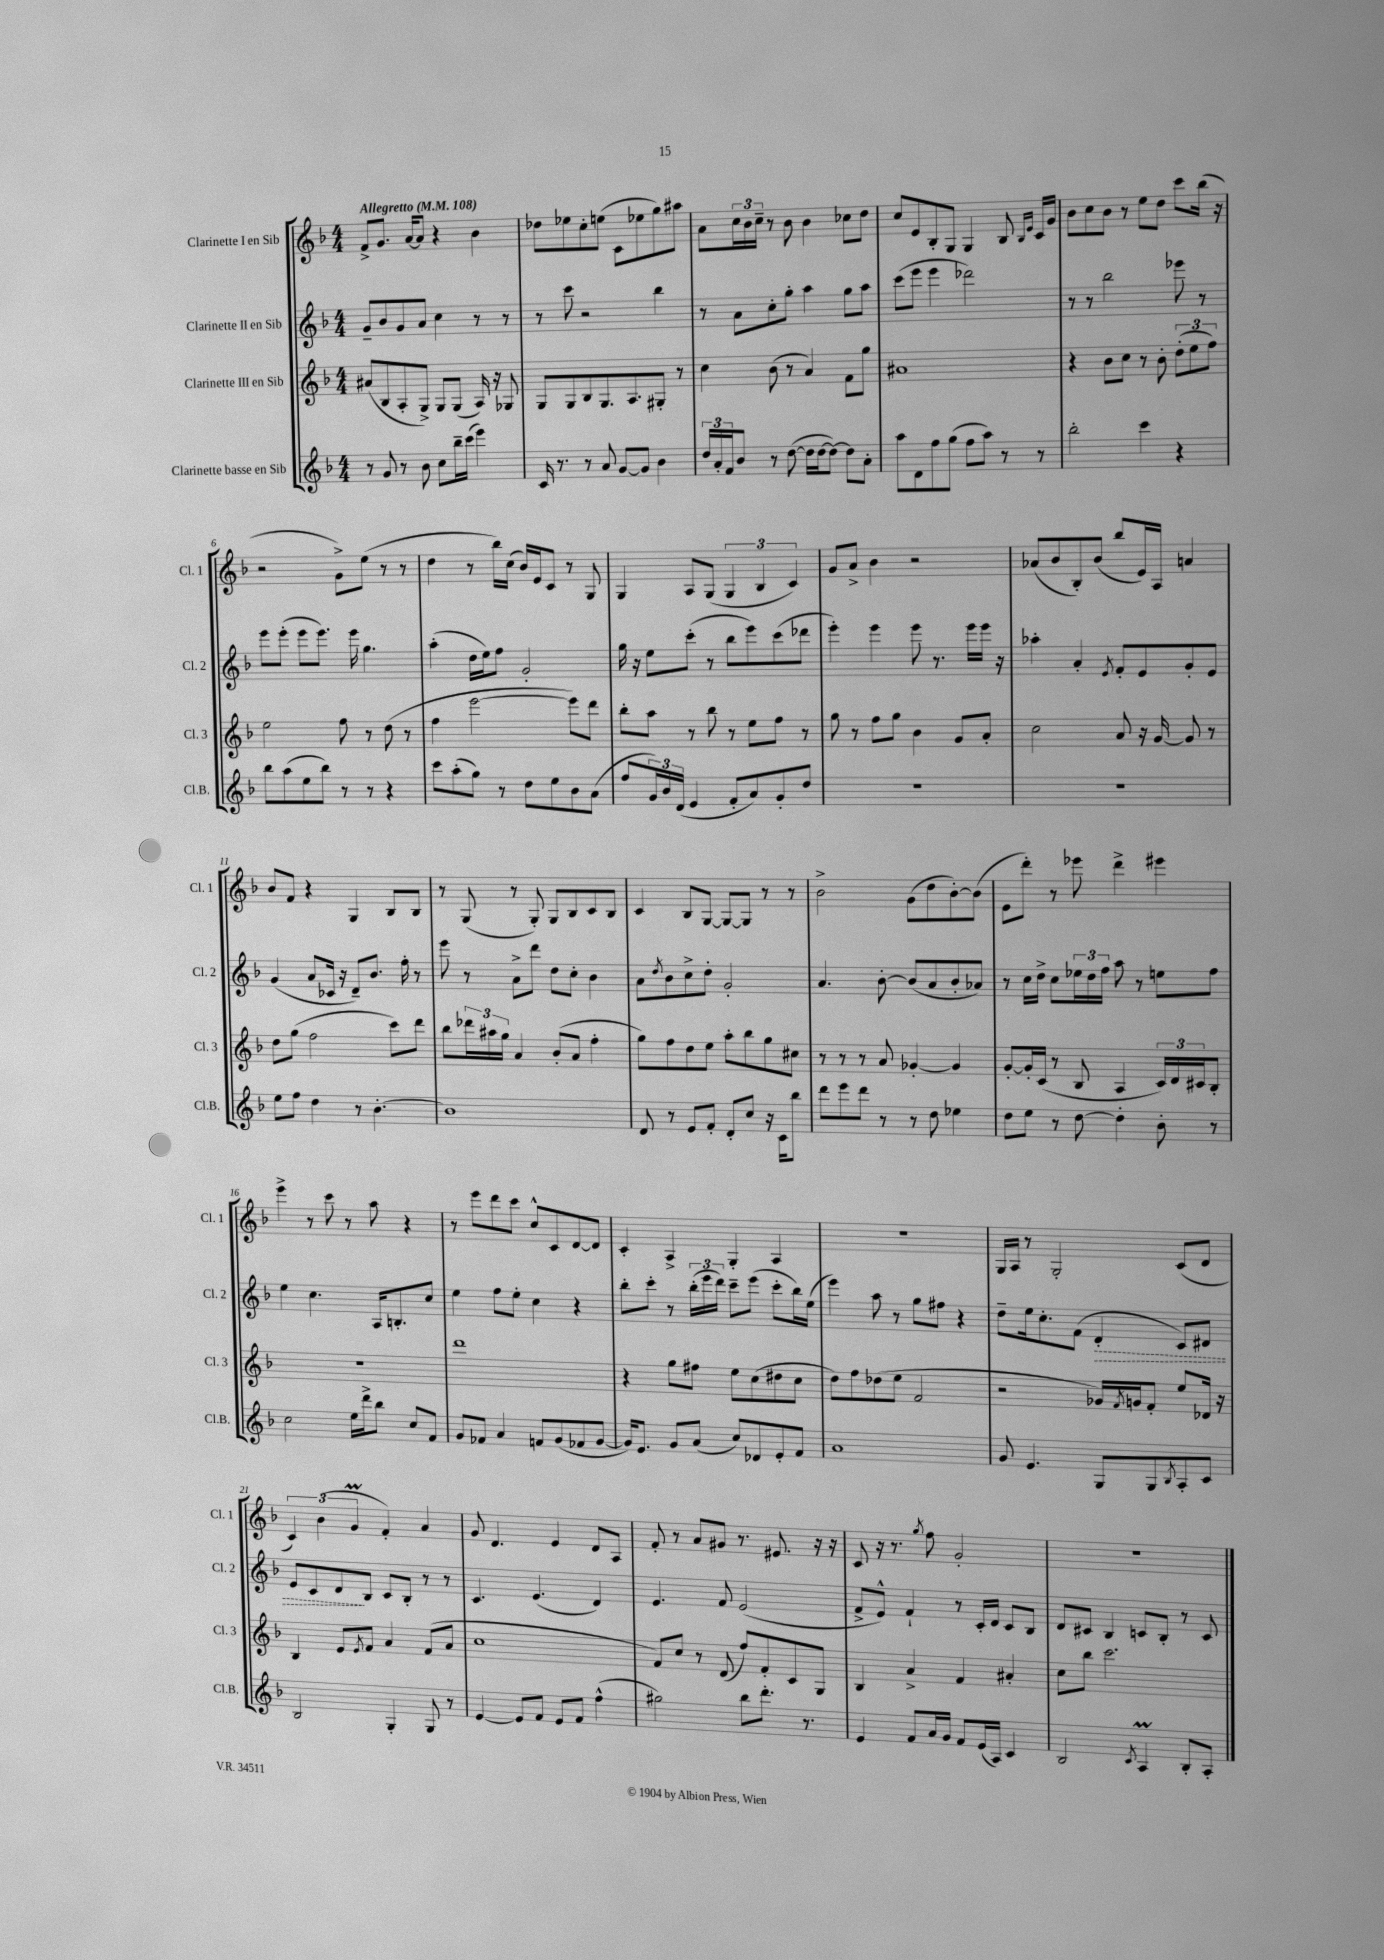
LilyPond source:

<<
\new StaffGroup <<
\new Staff = "s0" \with { instrumentName = "Clarinette I en Sib" shortInstrumentName = "Cl. 1" } {
    \clef treble \key f \major \numericTimeSignature \time 4/4 \tempo "Allegretto" 4 = 108
    f'8-> g'8. a'16~ a'8 r4 bes'4 |
    des''8 ees''8 c''8-. e''8( c'8 ees''8 g''8) ais''8 |
    a'8 \tuplet 3/2 { c''16 bes'16 c''16-- } r8 bes'8 bes'4 ces''8 d''8 |
    c''8 e'8 bes8-. g8 g4 bes8 \grace { bes16 e'16 } c'16 g'16 |
    bes'8 c''8 bes'8 r8 e''8 d''8 c'''8 bes''16( r16 |
    r2 g'8->) e''8( r8 r8 |
    d''4 r8 bes''16) c''16( bes'16) e'16 c'8 r8 g8 |
    g4 a8 g8( \tuplet 3/2 { g4 bes4 c'4) } |
    g'8 a'8-> bes'4 r2 |
    aes'8( bes'8 bes8-.) bes'8( bes''8 e'16) a16 a'4 |
    bes'8 f'8 r4 g4 bes8 bes8 |
    r8 g8( r8 g8-.) g8 bes8 c'8 bes8 |
    c'4 bes8 g8~ g8~ g8 r8 r8 |
    bes'2-> g'8( d''8 bes'8~-.) bes'8( |
    e'8 d'''8-.) r8 ees'''8 d'''4-> eis'''4 |
    e'''4-> r8 c'''8 r8 a''8 r4 |
    r8 e'''8 d'''8 c'''8 c''8-^ c'8 d'8~ d'8 |
    c'4-. a4-> g4-. a4 |
    R1 |
    g16 a16 r8 g2-. c'8( d'8 |
    \tuplet 3/2 { c'4) bes'4( g'4\prall } f'4-.) a'4 |
    g'8 d'4. e'4 d'8 a8 |
    f'8-. r8 a'8 gis'8 r8. eis'8. r16 r16 |
    c'8 r16 r8. \acciaccatura { g''8 } f''8 g'2-. |
    r1 \bar "|." |
}
\new Staff = "s1" \with { instrumentName = "Clarinette II en Sib" shortInstrumentName = "Cl. 2" } {
    \clef treble \key f \major \numericTimeSignature \time 4/4
    g'8-- bes'8 g'8 a'8 c''4 r8 r8 |
    r8 c'''8 r2 bes''4 |
    r8 a'8 c''8-. g''8-. a''4 g''8 a''8 |
    c'''8( e'''8 e'''4 des'''2) |
    r8 r8 bes''2 ees'''8 r8 |
    e'''8 e'''8-.( e'''8 e'''8.) e'''16 g''4. |
    a''4-.( d''16 e''16) f''8 g'2-. |
    g''16 r16 e''8 c'''8-.( r8 bes''8 e'''8) c'''8( des'''8 |
    e'''4-.) e'''4 e'''8 r8. e'''16 e'''16 r16 |
    aes''4-. a'4-. \acciaccatura { e'8 } f'8-. e'8 g'8-. e'8 |
    g'4( a'8 ces'16 r16 d'8--) bes'8. f''16-. r8 |
    e'''8 r8 a'8-> d'''8 d''8 c''8-. bes'4 |
    a'8 \acciaccatura { d''8 } bes'8 c''8-> d''8-. g'2-. |
    a'4. bes'8~-. bes'8( a'8 bes'8-. aes'8) |
    r8 c''16 d''16-> c''8 \tuplet 3/2 { ees''16 d''16 f''16 } a''8 r8 e''8 f''8 |
    e''4 c''4. a16 b8.-. c''8 |
    e''4 f''8 e''8-. c''4 r4 |
    bes''8-. c'''8-. r8 \tuplet 3/2 { bes''16-.( e'''16 d'''16) } c'''8-- e'''8( c'''8-. bes''16) e''16( |
    e'''4) a''8 r8 g''8 fis''8 r4 |
    d''8-- e''16 c''8.-. f'8( \once \override Hairpin.style = #'dashed-line d'4-.\> c'8) dis'8 |
    e'8 c'8 d'8\! bes8 c'8 bes8-. r8 r8 |
    c'4. e'4.( d'4) |
    e'4. f'8 e'2( |
    f'8-> e'8-^) f'4-! r8 c'16-. d'16 c'8 bes8 |
    d'8 cis'8 bes4 c'8 bes8-. r8 c'8 \bar "|." |
}
\new Staff = "s2" \with { instrumentName = "Clarinette III en Sib" shortInstrumentName = "Cl. 3" } {
    \clef treble \key f \major \numericTimeSignature \time 4/4
    ais'8( bes8 a8-. g8->) g8 g8( a16) r16 ges8 |
    g8 g8 bes8 g8. a8. gis8-. r8 |
    c''4 bes'8( r8 a'4) f'8 g''8 |
    ais'1 |
    r4 bes'8 c''8 r8 bes'8-. \tuplet 3/2 { d''8-.( e''8 f''8) } |
    e''2 f''8 r8 d''8( r8 |
    f''4 e'''2~ e'''8) d'''8 |
    bes''8-. a''8 r8 bes''8 r8 e''8 f''8 r8 |
    g''8 r8 f''8 g''8 bes'4 g'8 a'8-. |
    c''2 a'8 r16 g'16~ g'8 r8 |
    d''8 g''8( f''2 c'''8) d'''8 |
    bes''8 \tuplet 3/2 { des'''16 ais''16 g''16 } a'4 bes'8-.( a'8 f''4-. |
    g''8) f''8 d''8 e''8 a''8-. bes''8 g''8 cis''8 |
    r8 r8 r8 a'8 ges'4~-. ges'4 |
    g'8~-. g'16-. c'16( r8 bes8 a4 \tuplet 3/2 { c'16) d'16 cis'16 } bes8-. |
    R1 |
    d'''1 |
    r4 g''8 fis''8 e''8 c''8( dis''8 c''8 |
    d''8) f''8 des''8( e''8 f'2 |
    r2 ges'16) \acciaccatura { f'8 } g'16 f'8-. e''8 des'16 r16 |
    bes4 e'8 \acciaccatura { e'8 } f'8 a'4 f'8( a'8 |
    c''1 |
    f'8) c''8 r8 d'8( f''8) f'8-. c'8 g8 |
    bes4 a'4-> f'4 ais'4-. |
    c''8 bes''8 c'''2. \bar "|." |
}
\new Staff = "s3" \with { instrumentName = "Clarinette basse en Sib" shortInstrumentName = "Cl.B." } {
    \clef treble \key f \major \numericTimeSignature \time 4/4
    r8 g'8 r8 bes'8 c''8 bes''16-- c'''16( e'''4) |
    c'16 r8. r8 a'8 g'8~ g'8 bes'4 |
    \tuplet 3/2 { d''16 a'16-. f'16 } bes'8 r8 d''8~( d''16 d''16~ d''8~) d''8 a'8-. |
    a''8 d'8 f''8 g''8( f''8 a''8) r8 r8 |
    bes''2-. c'''4 r4 |
    bes''8 a''8( e''8 bes''8) r8 r8 r4 |
    c'''8 a''8-.( g''8) r8 d''8 e''8 bes'8 a'8( |
    f''8 \tuplet 3/2 { g'16) bes'16 d'16( } e'4 f'8-. a'8) g'8-. d''8 |
    R1 |
    R1 |
    e''8 f''8 d''4 r8 bes'4.~-. |
    bes'1 |
    d'8 r8 e'8 f'8-. d'8-. c''8 r16 c'16 bes''8 |
    d'''8 e'''8 d'''8 r8 r8 d''8 ees''4 |
    d''8 e''8 r8 d''8~ d''4-. bes'8-. r8 |
    c''2 e''16 d'''16-> bes''8 c''8 f'8 |
    g'8 fes'8 a'4 f'8 g'8( fes'8 g'8~ |
    g'16) e'8. g'8 a'8( c''8) des'8 e'8-. f'8 |
    a'1 |
    g'8 e'4. g8 g8 \acciaccatura { bes8 } a8-. c'8 |
    bes2 g4-. g8 r8 |
    e'4~ e'8 f'8 e'8 f'8 f''4-^( |
    gis''2) bes''8 d'''8.-. r8. |
    e'4 f'8 a'16 g'16 f'8 e'16( a16) c'4 |
    bes2 \acciaccatura { c'8 } a4\prall bes8-. a8-. \bar "|." |
}
>>
>>
